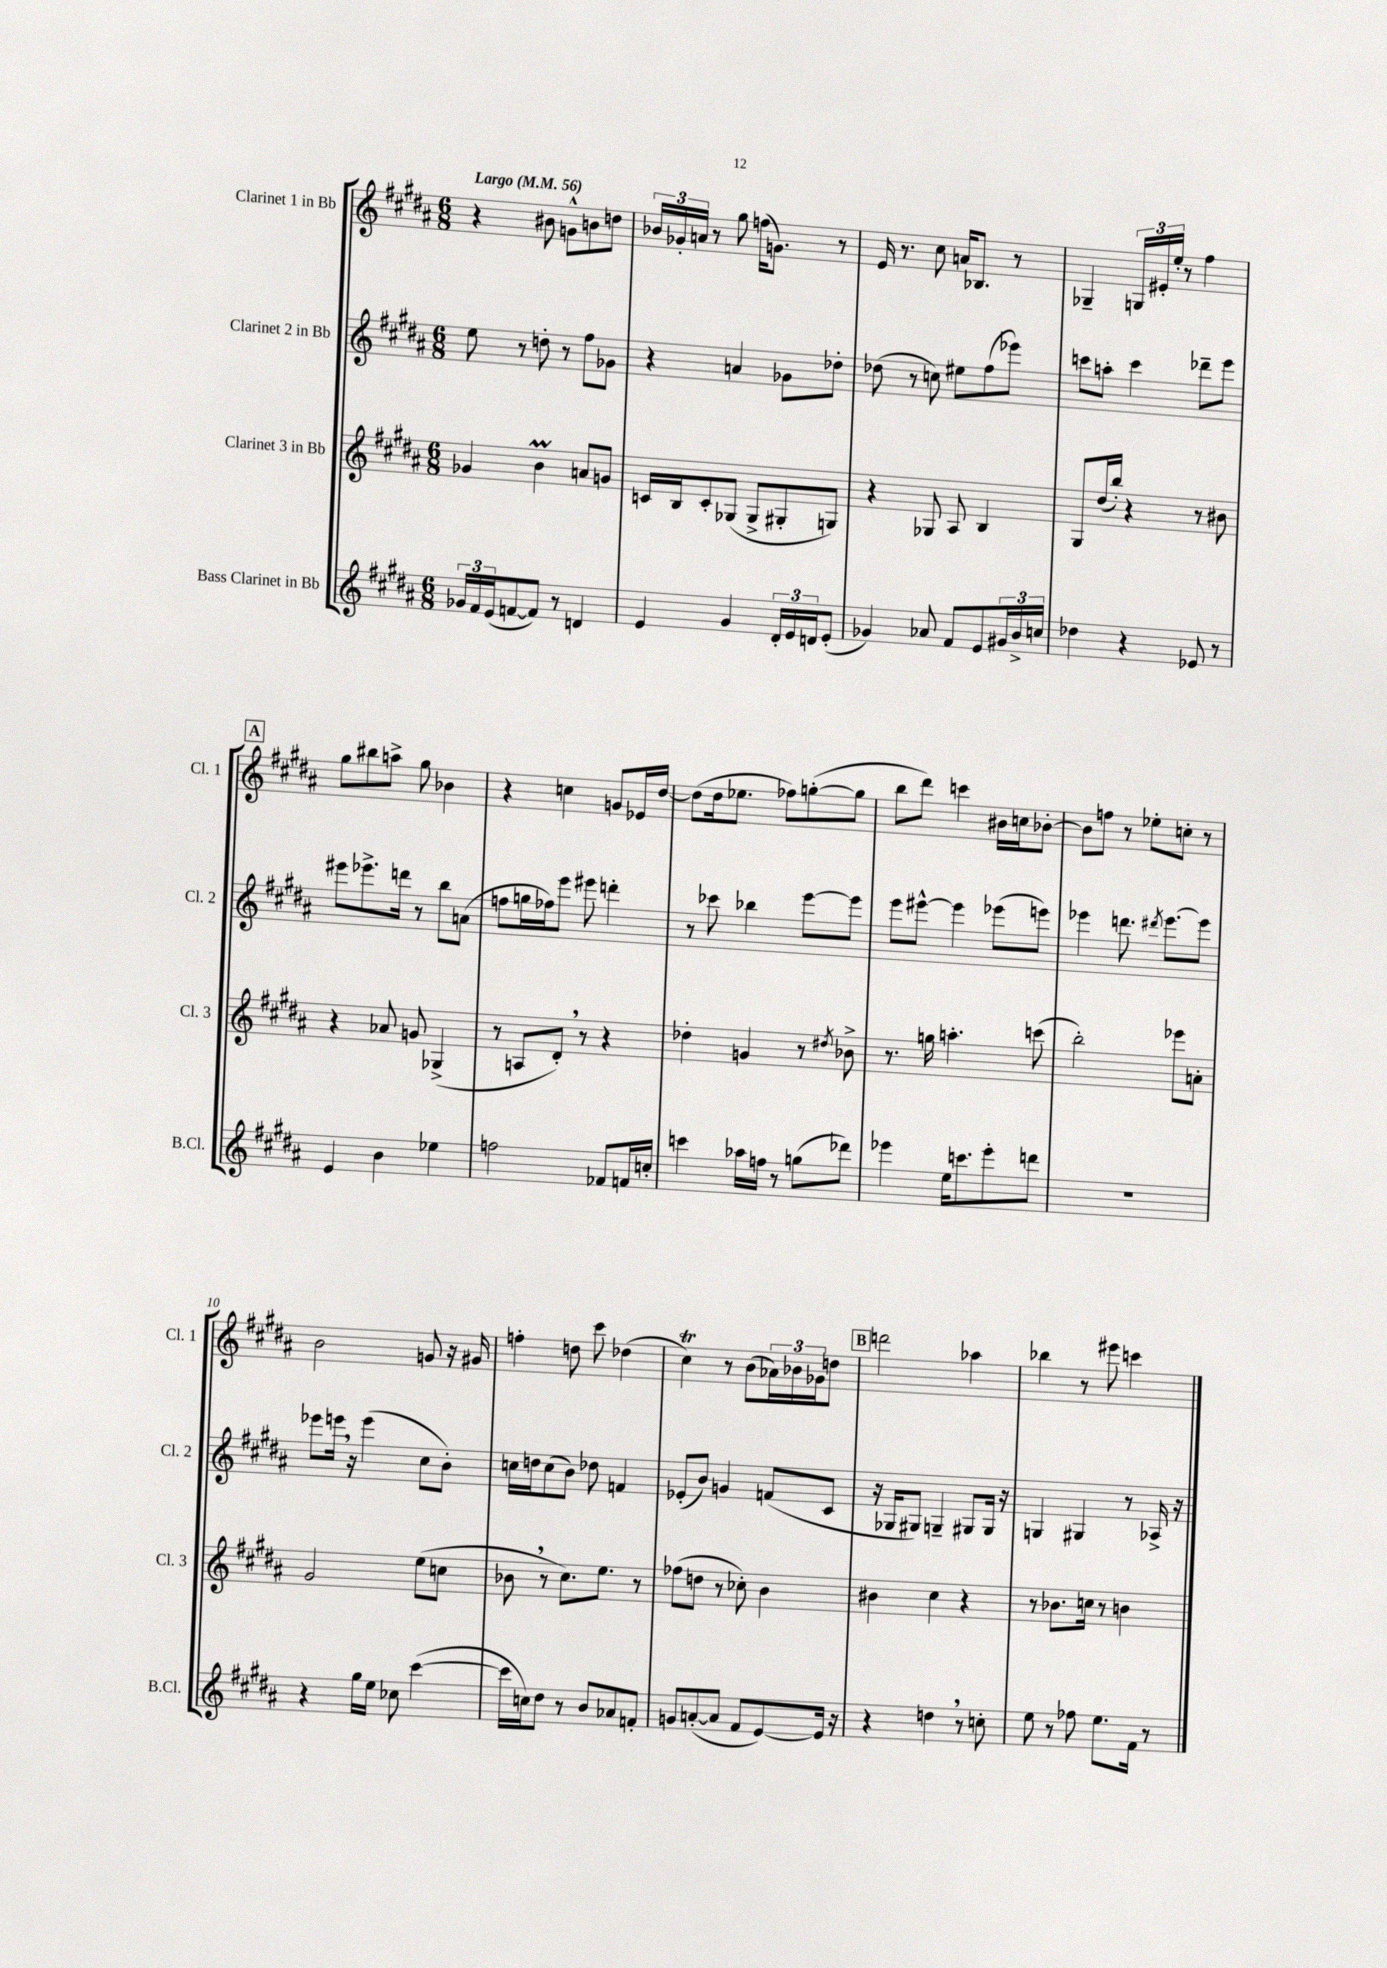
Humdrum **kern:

**kern	**kern	**kern	**kern
*part4	*part3	*part2	*part1
*staff4	*staff3	*staff2	*staff1
*I"Bass Clarinet in Bb	*I"Clarinet 3 in Bb	*I"Clarinet 2 in Bb	*I"Clarinet 1 in Bb
*I'B.Cl.	*I'Cl. 3	*I'Cl. 2	*I'Cl. 1
*clefG2	*clefG2	*clefG2	*clefG2
*k[f#c#g#d#a#]	*k[f#c#g#d#a#]	*k[f#c#g#d#a#]	*k[f#c#g#d#a#]
*M6/8	*M6/8	*M6/8	*M6/8
*MM56	*MM56	*MM56	*MM56
=1	=1	=1	=1
!	!	!	!LO:TX:a:B:t=Largo
24g-X/LL	4g-X/	8ee\	4r
24f#/	.	.	.
(24e/J	.	.	.
[8fn/	.	8r	.
8f/J])	4bM\	8ddn'\	8b#X\
8r	.	8r	8gn^^\L
4dn/	8an/L	8ff#\L	8bn\
.	8gn/J	8g-X\J	8ddn\J
=2	=2	=2	=2
4e/	16cn/LL	4r	24b-X/LL
.	.	.	24g-X'/
.	16B/J	.	.
.	.	.	24an/JJ
.	8c'/	.	8r
4g#/	(8G-X/J	4an/	8gg#\
.	8G-^/L	.	(16ffn\KL
.	.	.	8.gn\J)
24d#'/LL	8G#X'/	8g-X\L	.
24e/	.	.	.
24dn/J	.	.	.
(8e'/J	8Gn/J)	8dd-X'\J	8r
=3	=3	=3	=3
4g-X/)	4r	(8dd-X\	16e/
.	.	.	8.r
.	.	8r	.
8a-X/	8G-X/	8ccn\)	8cc#\
8f#/L	8A#/	8ee#X\L	16an/KL
.	.	.	8.B-X/J
8e/	4B/	(8ff#\	.
24g#X/L	.	8eee-X\J)	8r
24b^/	.	.	.
24ccn/JJ	.	.	.
=4	=4	=4	=4
4dd-X\	8G#/L	8cccn\L	4G-X~/
.	(16dd#/L	8aan'\J	.
.	16bb'/JJ)	.	.
4r	4r	4ccc\	24Gn/LL
.	.	.	24e#X'/
.	.	.	24ee'/JJ
.	.	.	8r
8e-X/	8r	8ddd-X~\L	4ff#\
8r	8b#X\	8eee\J	.
!!LO:LB:g=z
!!LO:REH:place=s1:t=A
=5	=5	=5	=5
4e/	4r	8eee#X\L	8gg#\L
.	.	8.eee-X^\	8bb#X\
4b\	8a-X/	.	8aan^\J
.	.	16dddn\Jk	.
.	8gn/	8r	8gg#\
4ee-X\	(4G-X^/	8bb\L	4b-X\
.	.	(8an\J	.
=6	=6	=6	=6
2ffn\	8r	8ffn\L	4r
.	8An/L	16ggn\L	.
.	.	16ff-X\J)	.
.	8d#',/J)	8eee\J	4ccn\
.	8r	8eee#X\	.
8f-X/L	4r	4dddn'\	8gn/L
16fn/L	.	.	16e-X/L
16ccn'/JJ	.	.	[16dd#/JJ
=7	=7	=7	=7
4cccn\	4dd-X'\	8r	(8dd#\L]
.	.	8ccc-X\	16dd#\k
.	.	.	8.ee-X\J
16aa-X\LL	4gn/	4bb-X\	.
16ffn\JJ	.	.	.
8r	.	.	8ff-X\L)
(8ggn\L	8r	[8eee\L	([8ggn'\
.	8qdd#X/	.	.
8ddd-X\J)	8b-X^\	8eee\J]	8gg\J]
=8	=8	=8	=8
4eee-X\	8.r	8eee\L	8bb\L
.	.	[8eee#X^^\J	8ddd#\J)
.	16ggn\	.	.
16ee\KL	4.aan'\	4eee#\]	4cccn\
8.cccn\	.	.	.
8eee-'\	.	(8eee-X\L	16b#X\LL
.	.	.	16ccn\J
8dddn\J	(8cccn\	8eeen\J)	[8b-X'\J
=9	=9	=9	=9
2.r	2bb'\)	4eee-X\	8b-\L]
.	.	.	8ffn\J
.	.	8.dddn\	8r
.	.	.	8ee-X'\L
.	.	8qddd#X/	.
.	.	[8.eee-\L	.
.	8eee-X\L	.	8ccn'\J
.	8an'\J	8eee-\J]	8r
!!LO:LB:g=z
=10	=10	=10	=10
4r	2g#/	8eee-X\L	2b\
.	.	16eeen,\Jk	.
.	.	16r	.
16gg#\LL	.	(4eee\	.
16ee\JJ	.	.	.
8cc-X\	.	.	.
([4ccc#\	(8ee\L	8cc#\L	8gn/
.	8ccn\J	8b'\J)	16r
.	.	.	16g#X/
=11	=11	=11	=11
16ccc#\LL]	8b-X,\	16ccn\LL	4ffn'\
16ccn\J)	.	16ddn\J	.
8dd#\J	8r	(8cc\	.
8r	8.cc#\L)	8b\J)	8ddn\
8b/L	.	8dd-X\	8ccc#\
.	8.ee\J	.	.
8a-X/	.	4fn/	(4dd-X\
8fn'/J	8r	.	.
=12	=12	=12	=12
8gn/L	(8ff-X\L	(8e-X'/L	4cc#T\)
([8an'/	8ddn\J	8b/J)	.
8a/J]	8r	4gn/	8r
8f#/L	8cc-X'\)	.	(8b\L
[8e/)	4b\	(8fn/L	24a-X\L)
.	.	.	24b-X\
.	.	.	24g-X\J
16e/Jk]	.	8c#/J	8ddn\J
16r	.	.	.
!!LO:REH:place=s1:t=B
=13	=13	=13	=13
4r	4b#X\	16r	2dddn\
.	.	16G-X/KL	.
.	.	8G#X/J)	.
4ddn,\	4cc#\	4Gn~/	.
8r	4r	8G#X/L	4aa-X\
8ccn'\	.	16G#/Jk	.
.	.	16r	.
=14	=14	=14	=14
8ee\	8r	4Gn/	4bb-X\
8r	8.b-X\L	.	.
8ff-X\	.	4G#X/	8r
.	16ccn\Jk	.	.
8.ee\L	8r	.	8eee#X\
.	4bn\	8r	4cccn\
16f#\Jk	.	.	.
8r	.	16A-X^/	.
.	.	16r	.
==	==	==	==
*-	*-	*-	*-
